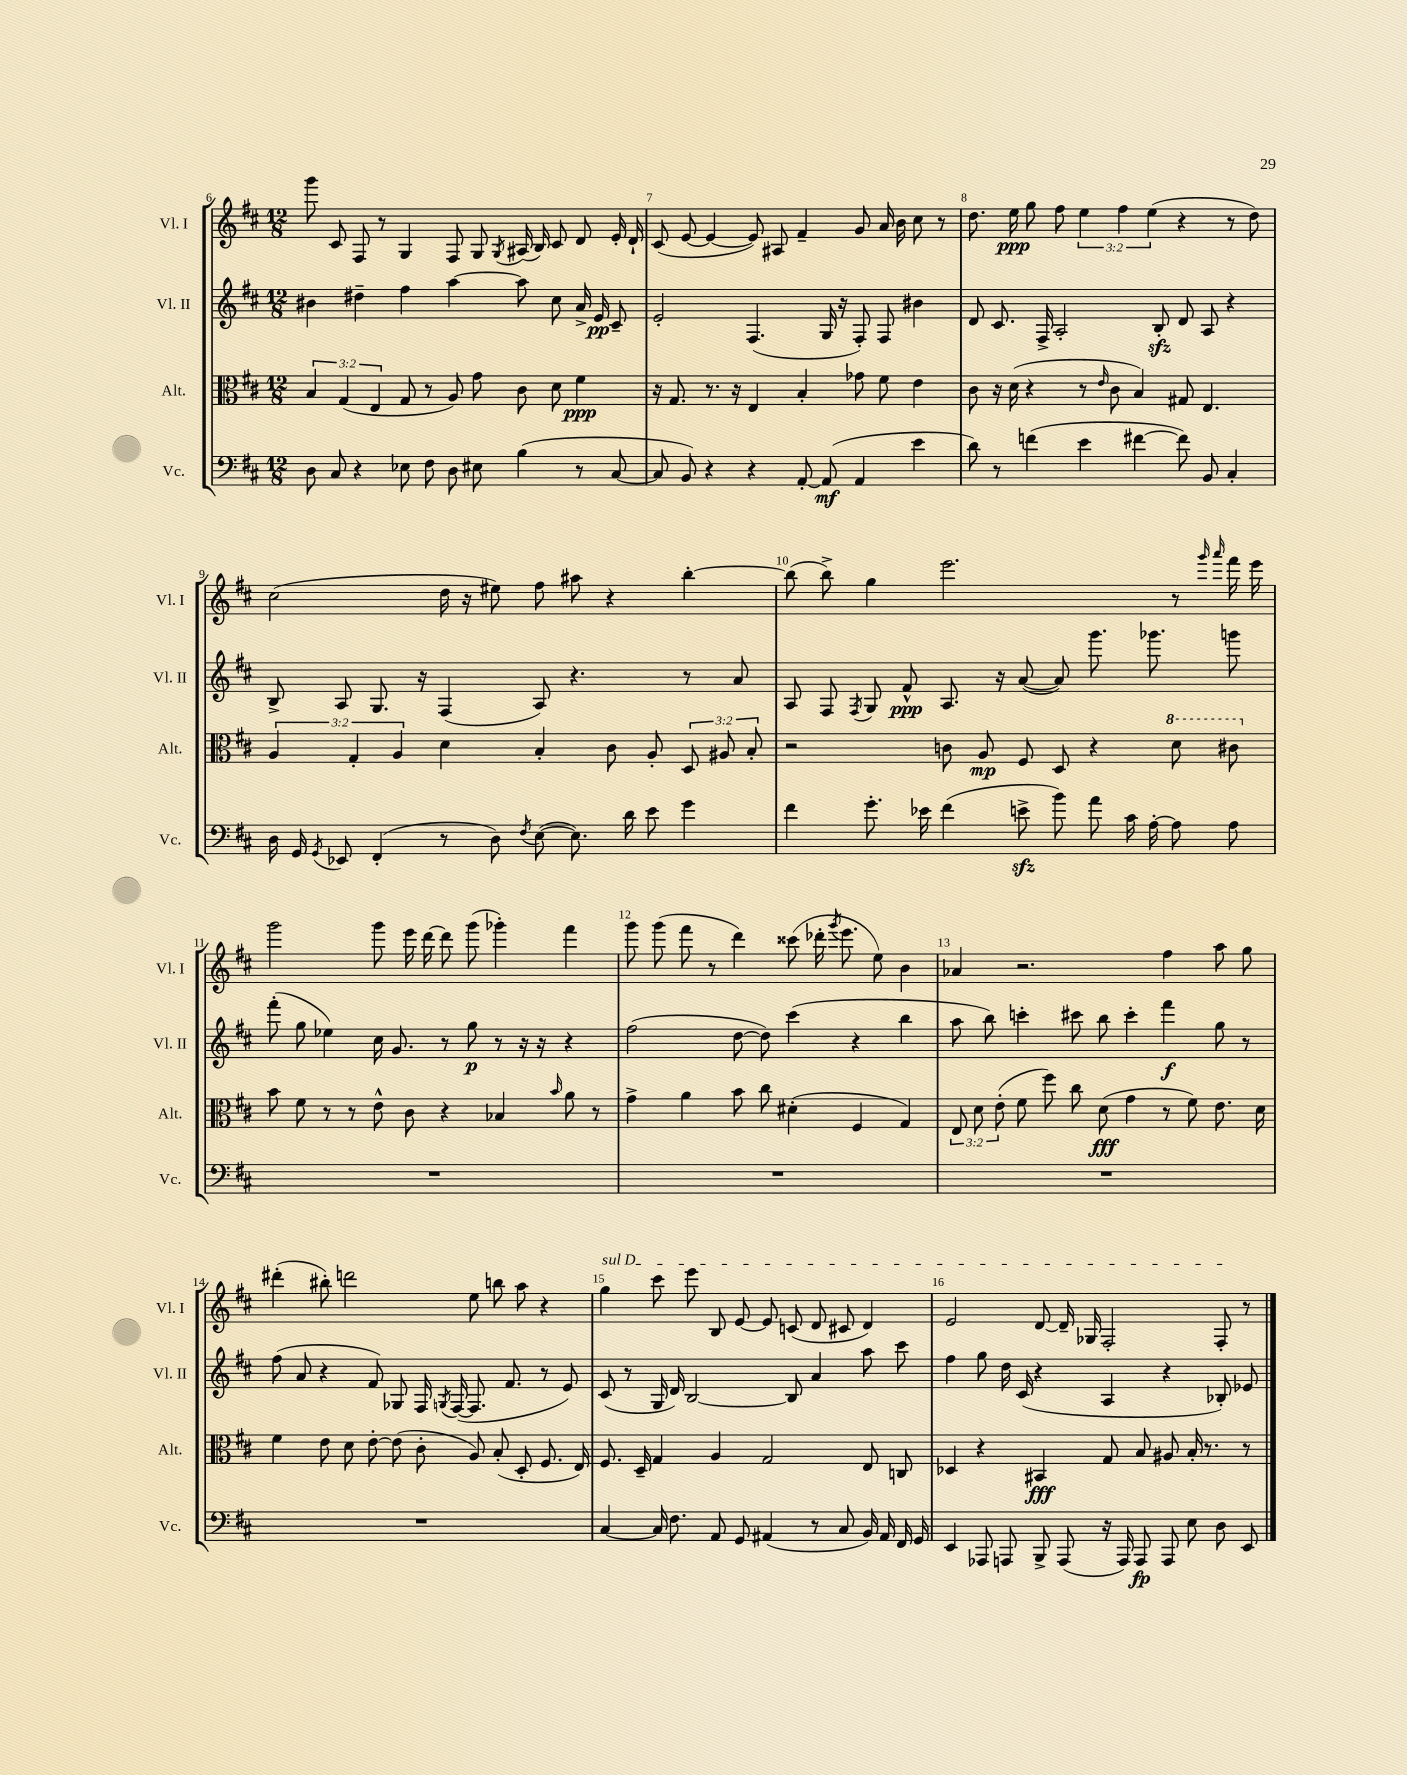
<<
\new StaffGroup <<
\new Staff = "s0" \with { instrumentName = "Vl. I" shortInstrumentName = "Vl. I" } {
    \clef treble \key d \major \numericTimeSignature \time 12/8 \override Staff.TupletNumber.text = #tuplet-number::calc-fraction-text
    \autoBeamOff g'''8 cis'8 fis8 r8 g4 fis8 g8 \acciaccatura { g8 } ais16( b16) cis'8 d'8 e'16-. d'16-! |
    cis'8( e'8~ e'4~ e'8) ais8 fis'4-- g'8 a'16 b'16 cis''8 r8 |
    d''8. e''16\ppp g''8 fis''8 \tuplet 3/2 { e''4 fis''4 e''4( } r4 r8 d''8) |
    cis''2( d''16 r16 eis''8) fis''8 ais''8 r4 b''4~-. |
    b''8( b''8->) g''4 e'''2. r8 \grace { g'''16 a'''16 } fis'''16 e'''16 |
    g'''2 g'''8 e'''16 d'''16~ d'''8 g'''8( ges'''4-.) fis'''4 |
    g'''8 g'''8( fis'''8 r8 d'''4) cisis'''8( des'''16-. \acciaccatura { g'''8 } e'''8. e''8) b'4 |
    aes'4 r2. fis''4 a''8 g''8 |
    dis'''4-.( bis''8-.) d'''2 e''8 b''8 a''8 r4 |
    \once \override TextSpanner.bound-details.left.text = \markup { \italic "sul D" } g''4\startTextSpan cis'''8 e'''8 b8 e'8~ e'8 c'8( d'8 cis'8 d'4) |
    e'2 d'8~ d'16-- ges16 fis2-. fis8-.\stopTextSpan r8 \bar "|." |
}
\new Staff = "s1" \with { instrumentName = "Vl. II" shortInstrumentName = "Vl. II" } {
    \clef treble \key d \major \numericTimeSignature \time 12/8
    \autoBeamOff bis'4 dis''4-- fis''4 a''4~ a''8 cis''8 a'16-> e'16\pp cis'8-- |
    e'2-. fis4.( g16 r16 fis8-.) fis8 bis'4 |
    d'8 cis'8. fis16-> a2-. b8-.\sfz d'8 a8 r4 |
    b8-> a8 g8. r16 fis4( a8) r4. r8 a'8 |
    a8 fis8 \acciaccatura { fis8 } g8 fis'8-^\ppp a8. r16 a'8~( a'8) g'''8. ges'''8. g'''8 |
    fis'''8-.( g''8 ees''4) cis''16 g'8. r8 g''8\p r8 r16 r16 r4 |
    fis''2( d''8~ d''8) cis'''4( r4 b''4 |
    a''8 b''8) c'''4-. cis'''8 b''8 cis'''4-. fis'''4\f g''8 r8 |
    fis''8( a'8 r4 fis'8) ges8 fis16 \acciaccatura { g8 } fis16~( fis8. fis'8. r8 e'8) |
    cis'8( r8 g16 d'16) b2~ b8 a'4 a''8 cis'''8 |
    fis''4 g''8 d''16 cis'16( r4 a4 r4 bes8-.) ees'8 \bar "|." |
}
\new Staff = "s2" \with { instrumentName = "Alt." shortInstrumentName = "Alt." } {
    \clef alto \key d \major \numericTimeSignature \time 12/8 \override Staff.TupletNumber.text = #tuplet-number::calc-fraction-text
    \autoBeamOff \tuplet 3/2 { b4 g4( e4 } g8 r8 a8) g'8 cis'8 d'8 fis'4\ppp |
    r16 g8. r8. r16 e4 b4-. ges'8 fis'8 e'4 |
    cis'8 r16 d'16( r4 r8 \grace { e'16 } cis'8 b4) gis8 e4. |
    \tuplet 3/2 { a4 g4-. a4 } d'4 b4-. cis'8 a8-. \tuplet 3/2 { d8 ais8 b8-. } |
    r2 c'8 a8\mp fis8 d8 r4 \ottava #1 d''8 cis''!8 \ottava #0 |
    b'8 fis'8 r8 r8 e'8-^ cis'8 r4 bes4 \grace { b'16 } a'8 r8 |
    g'4-> a'4 b'8 cis''8 dis'4-.( fis4 g4) |
    \tuplet 3/2 { e8 d'8 e'8-.( } fis'8 fis''8) cis''8 d'8\fff( g'4 r8 fis'8) e'8. d'16 |
    fis'4 e'8 d'8 e'8~-. e'8( cis'8-. a8) b8-.( d8-. fis8. e16) |
    fis8. d16-- g4 a4 g2 e8 c8 |
    des4 r4 bis,4\fff g8 b8 ais8 b16-. r8. r8 \bar "|." |
}
\new Staff = "s3" \with { instrumentName = "Vc." shortInstrumentName = "Vc." } {
    \clef bass \key d \major \numericTimeSignature \time 12/8
    \autoBeamOff d8 cis8 r4 ees8 fis8 d8 eis8 b4( r8 cis8~ |
    cis8 b,8) r4 r4 a,8~-. a,8\mf( a,4 e'4 |
    d'8) r8 f'4( e'4 fis'4~ fis'8) b,8 cis4-. |
    d16 g,16 \acciaccatura { g,8 } ees,8 fis,4-.( r8 d8) \acciaccatura { fis8 } e8~( e8.) d'16 e'8 g'4 |
    fis'4 g'8.-. ees'16 fis'4( e'8->\sfz b'8) a'8 cis'16 a16~-. a8 a8 |
    R1. |
    R1. |
    R1. |
    R1. |
    cis4~ cis16 fis8. a,8 g,8 ais,4( r8 cis8 b,16) ais,16 fis,16 g,16 |
    e,4 aes,,8 a,,8 b,,8-> a,,8( r16 a,,16) a,,8\fp a,,8 e8 d8 e,8 \bar "|." |
}
>>
>>
\layout { \context { \Score currentBarNumber = #6 \override BarNumber.break-visibility = ##(#f #t #t) barNumberVisibility = #all-bar-numbers-visible } }
